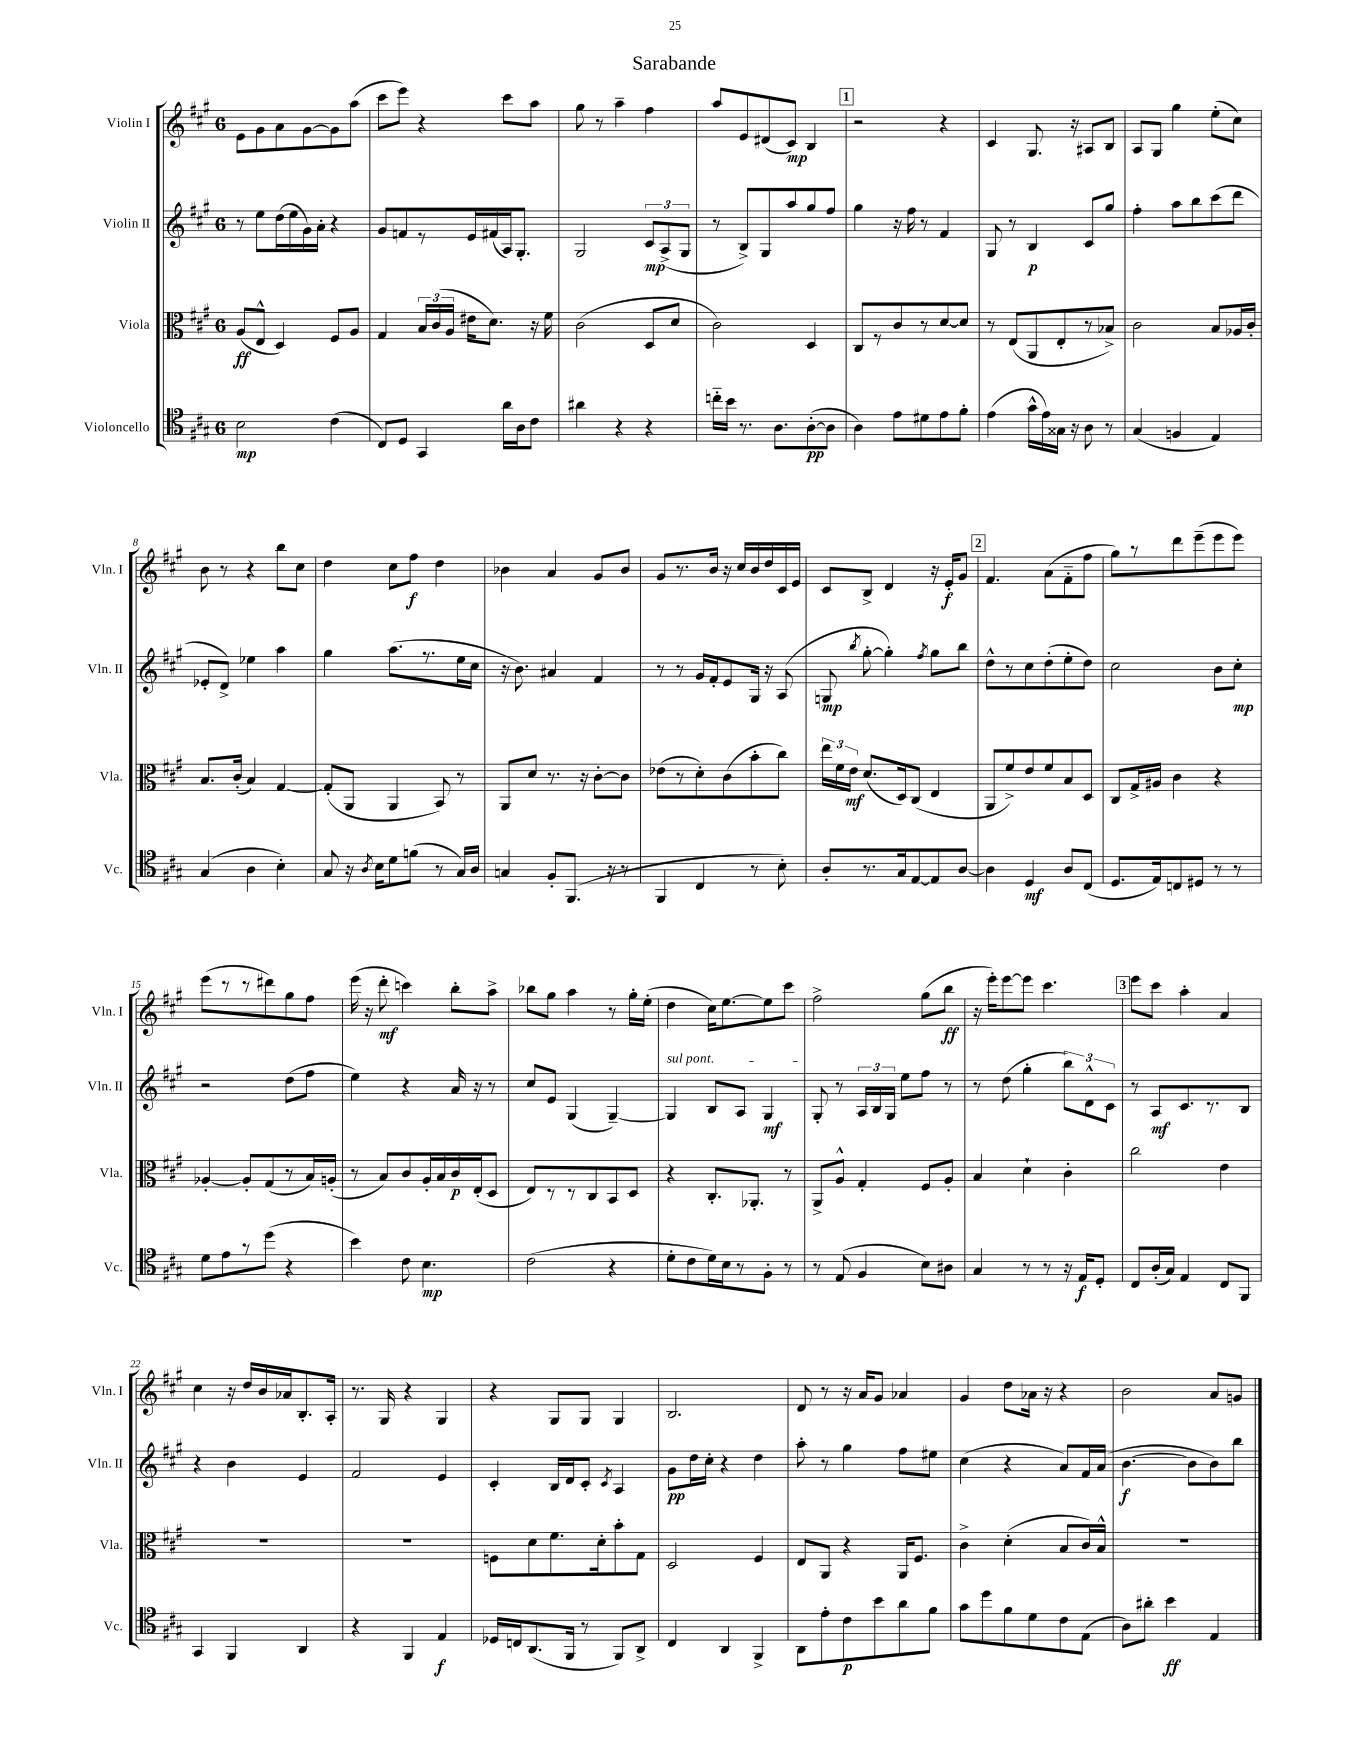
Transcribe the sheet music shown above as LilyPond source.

\header { title = "Sarabande" }
<<
\new StaffGroup <<
\new Staff = "s0" \with { instrumentName = "Violin I" shortInstrumentName = "Vln. I" } {
    \clef treble \key a \major \once \override Staff.TimeSignature.style = #'single-digit \time 6/8
    \autoBeamOff e'8[ gis'8 a'8 gis'8~ gis'8 a''8]( |
    cis'''8[ e'''8]) r4 cis'''8[ a''8] |
    gis''8 r8 a''4-- fis''4 |
    a''8[ e'8 dis'8( cis'8]\mp) b4 |
    \mark \markup { \box "1" } r2 r4 |
    cis'4 gis8. r16 ais8[ b8] |
    a8[ gis8] gis''4 e''8[-.( cis''8]) |
    b'8 r8 r4 b''8[ cis''8] |
    d''4 cis''8[ fis''8]\f d''4 |
    bes'4 a'4 gis'8[ bes'8] |
    gis'8[ r8. b'16] r16 cis''16[ b'16 d''16 cis'16 e'16] |
    cis'8[ b8]-> d'4 r16 e'16[-.\f gis'8] |
    \mark \markup { \box "2" } fis'4. a'8[( fis'8-_ fis''8] |
    gis''8[) r8 d'''8 e'''8--( e'''8 e'''8]) |
    e'''8[( r8 r8 dis'''8) gis''8 fis''8] |
    e'''16( r16 d'''8-.\mf c'''4) b''8[-. a''8]-> |
    bes''8[ gis''8] a''4 r8 gis''16[-. e''16]-.( |
    d''4 cis''16[) e''8.~ e''8 cis'''8] |
    fis''2-> gis''8[( b''8]\ff |
    r16 e'''16[-.) e'''8~ e'''8] cis'''4. |
    \mark \markup { \box "3" } e'''8[ cis'''8] a''4-. a'4 |
    cis''4 r16 d''16[ b'16 aes'16 b8.-. a16]-. |
    r8. gis16 r4 gis4 |
    r4 gis8[ gis8] gis4 |
    b2. |
    d'8 r8 r16 a'16[ gis'8] aes'4 |
    gis'4 d''8[ aes'16] r16 r4 |
    b'2 a'8[ g'8] \bar "|." |
}
\new Staff = "s1" \with { instrumentName = "Violin II" shortInstrumentName = "Vln. II" } {
    \clef treble \key a \major \once \override Staff.TimeSignature.style = #'single-digit \time 6/8
    \autoBeamOff r8 e''8[ d''16( e''16 gis'16) a'16]-. r4 |
    gis'8[ f'8 r8 e'16 fis'16( a16) gis8.]-. |
    gis2 \tuplet 3/2 { cis'8[\mp a8->( gis8] } |
    r8 b8[->) gis8 a''8 gis''8 fis''8] |
    \mark \markup { \box "1" } gis''4 r16 fis''16 r8 fis'4 |
    gis8 r8 b4\p cis'8[ gis''8] |
    fis''4-. a''8[ b''8 cis'''8( d'''8] |
    ees'8[-. d'8]->) ees''4 a''4 |
    gis''4 a''8.[( r8. e''16 cis''16] |
    r16 b'8.) ais'4 fis'4 |
    r8 r8 gis'16[ fis'16-. e'8 gis16] r16 a8( |
    g8\mp \acciaccatura { b''8 } gis''8~-. gis''4-.) \acciaccatura { fis''8 } gis''8[ b''8] |
    \mark \markup { \box "2" } d''8[-^ r8 cis''8 d''8-.( e''8-. d''8]) |
    cis''2 b'8[ cis''8]-.\mp |
    r2 d''8[( fis''8] |
    e''4) r4 a'16 r16 r8 |
    cis''8[ e'8] gis4( gis4~--) |
    \once \override TextSpanner.bound-details.left.text = \markup { \italic "sul pont." } gis4\startTextSpan b8[ a8] gis4\mf |
    gis8-.\stopTextSpan r8 \tuplet 3/2 { a16[ b16 gis16] } e''8[ fis''8] r8 |
    r8 d''8( gis''4-. \tuplet 3/2 { b''8[) d'8-^ cis'8] } |
    \mark \markup { \box "3" } r8 a8[\mf cis'8. r8. b8] |
    r4 b'4 e'4 |
    fis'2 e'4 |
    cis'4-. b16[ d'16 cis'8]-. \acciaccatura { cis'8 } a4 |
    gis'8[\pp d''16 cis''16]-. r4 d''4 |
    a''8-. r8 gis''4 fis''8[ eis''8] |
    cis''4( r4 a'8[) fis'16 a'16]( |
    b'4.~\f b'8[ b'8) b''8] \bar "|." |
}
\new Staff = "s2" \with { instrumentName = "Viola" shortInstrumentName = "Vla." } {
    \clef alto \key a \major \once \override Staff.TimeSignature.style = #'single-digit \time 6/8
    \autoBeamOff a8[\ff( e8]-^ d4) fis8[ a8] |
    gis4 \tuplet 3/2 { b16[ cis'16( a16] } eis'16[ d'8.]) r16 fis'16 |
    cis'2( d8[ d'8] |
    cis'2) d4 |
    \mark \markup { \box "1" } cis8[ r8 cis'8 r8 d'8~ d'8] |
    r8 e8[( a,8 e8-. r8 bes8]->) |
    cis'2 b8[ aes16 cis'16]-. |
    b8.[ cis'16]-.( b4) gis4~ |
    gis8[-.( a,8] a,4 b,8) r8 |
    a,8[ d'8] r8. r16 cis'8[~-. cis'8] |
    ees'8[( r8 d'8-.) cis'8( b'8-. cis''8]) |
    \tuplet 3/2 { e''16[ fis'16 e'16]\mf } d'8.[( d16) cis8]( e4 |
    \mark \markup { \box "2" } a,8[ fis'8->) e'8 fis'8 b8 d8] |
    cis8[ gis16-> ais16] cis'4 r4 |
    aes4~-. aes8[-. gis8( r8 b16) a16]-.( |
    r8 b8[) cis'8 a16-. b16 cis'16\p e16-.( d8] |
    e8[) r8 r8 cis8 b,8 d8] |
    r4 cis8.[-. aes,8.]-. r8 |
    a,8[-> a8]-^ gis4-. fis8[ a8]-. |
    b4 d'4-! cis'4-. |
    \mark \markup { \box "3" } cis''2 e'4 |
    R2. |
    R2. |
    f8[ d'8 fis'8. d'16-. b'8-. gis8] |
    d2 fis4 |
    e8[ a,8] r4 a,16[ fis8.] |
    cis'4-> d'4-.( b8[ cis'16) b16]-^ |
    R2. \bar "|." |
}
\new Staff = "s3" \with { instrumentName = "Violoncello" shortInstrumentName = "Vc." } {
    \clef tenor \key a \major \once \override Staff.TimeSignature.style = #'single-digit \time 6/8
    \autoBeamOff b2\mp cis'4( |
    cis8[) d8] gis,4 a'16[ a16 cis'8] |
    ais'4 r4 r4 |
    c''16[-_ b'16] r8. a8.[ a8~-.\pp( a8] |
    \mark \markup { \box "1" } a4) e'8[ dis'8 e'8 fis'8]-. |
    e'4( gis'16[-^ e'16) gisis16] r16 a8 r8 |
    gis4( f4 e4) |
    gis4( a4 b4-.) |
    gis8 r16 \acciaccatura { a8 } b16[ d'8 f'8]( r8 gis16[) a16] |
    g4 fis8[-. fis,8.]( r16 r8 |
    fis,4 cis4 r8 b8-.) |
    a8[-. r8. gis16 e8~ e8 a8]~ |
    \mark \markup { \box "2" } a4 d4\mf a8[ cis8]( |
    d8.[ e16) c8 dis8] r8 r8 |
    d'8[ e'8 r8 d''8]( r4 |
    b'4) cis'8 b4.\mp |
    cis'2( r4 |
    d'8[-. cis'8 d'16) b16 r8 fis8]-. r8 |
    r8 e8( fis4 b8[) ais8] |
    gis4 r8 r8 r16 e16[\f d8]-. |
    \mark \markup { \box "3" } cis8[ a16-.( gis16]) e4 cis8[ fis,8] |
    gis,4 fis,4 a,4 |
    r4 fis,4 e4\f |
    des16[ c16 a,8.( fis,16] r8 fis,8[) a,8]-> |
    cis4 a,4 fis,4-> |
    a,8[ e'8-. cis'8\p b'8 a'8 fis'8] |
    gis'8[ d''8 fis'8 d'8 cis'8 e8]( |
    a8[) ais'8]-. b'4\ff e4 \bar "|." |
}
>>
>>
